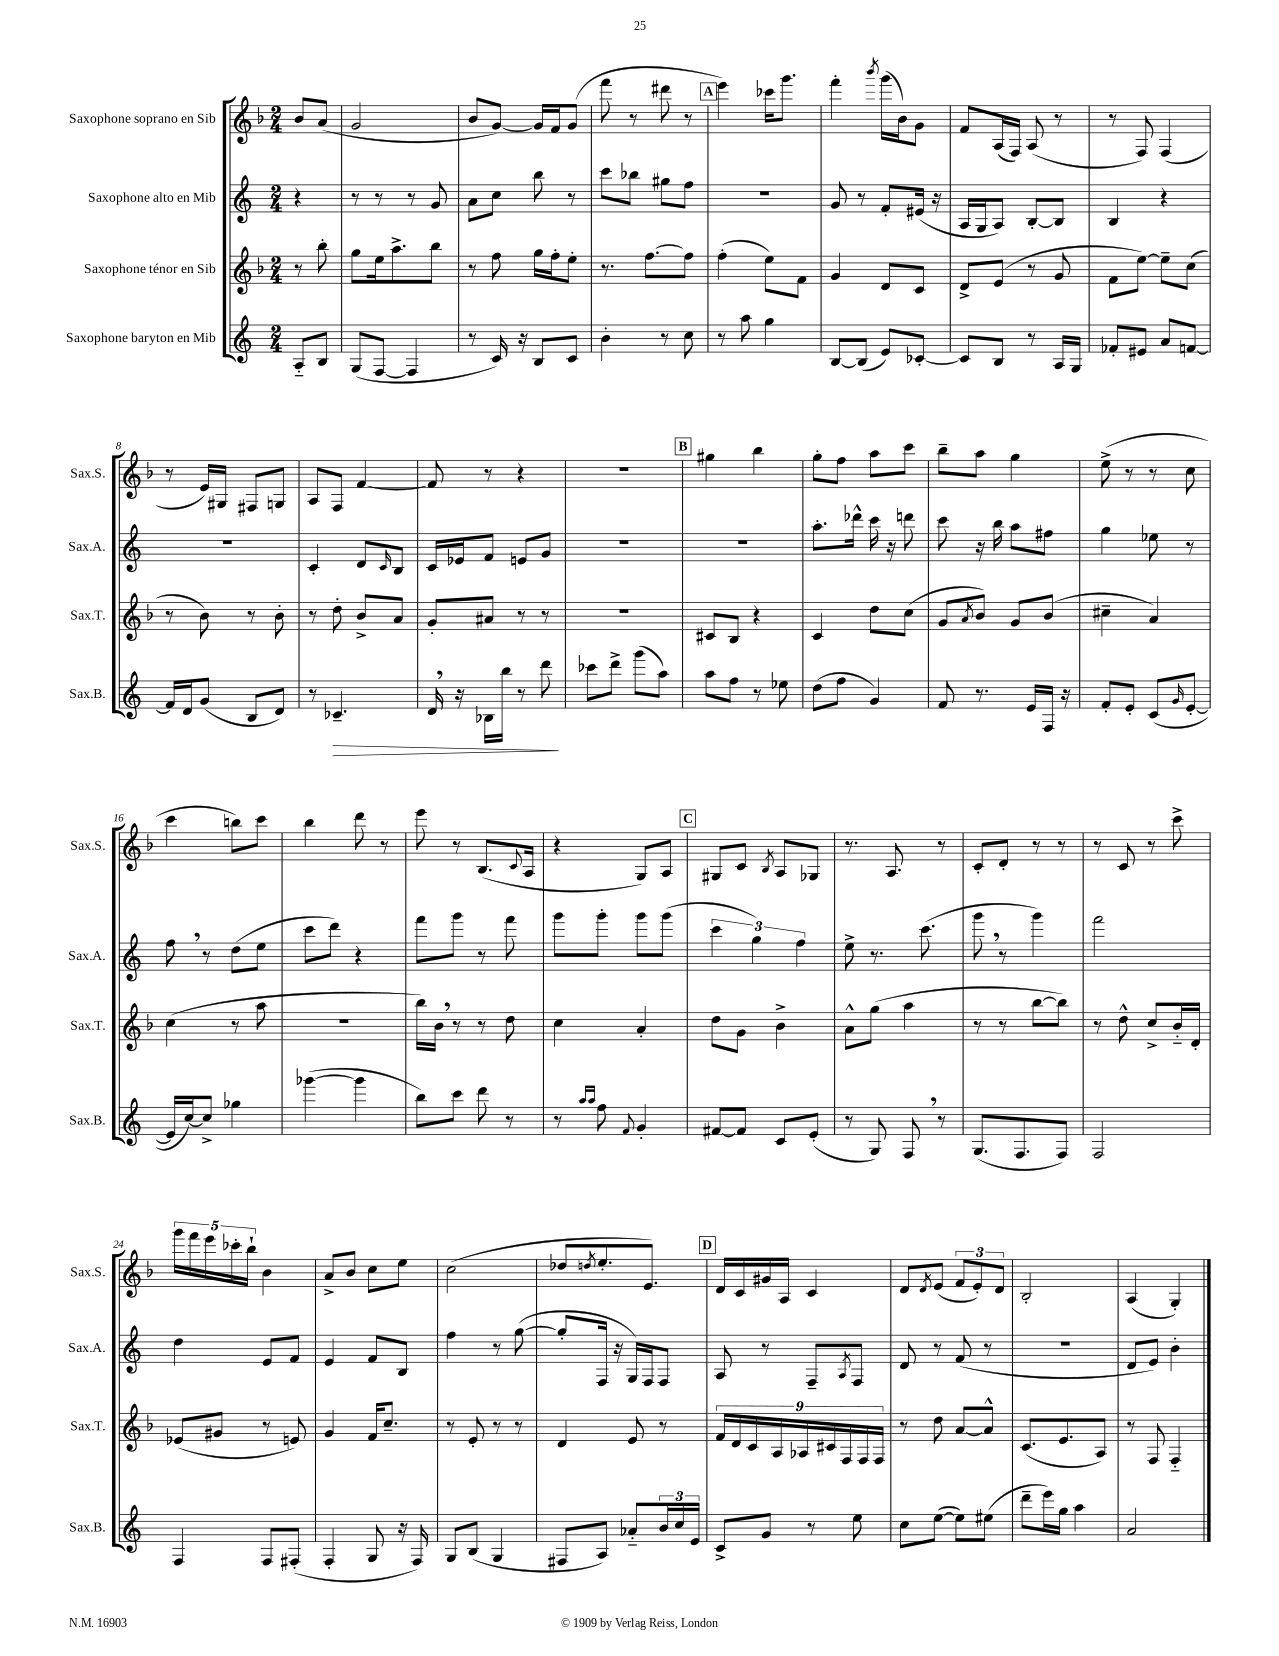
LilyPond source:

<<
\new StaffGroup <<
\new Staff = "s0" \with { instrumentName = "Saxophone soprano en Sib" shortInstrumentName = "Sax.S." } {
    \clef treble \key f \major \numericTimeSignature \time 2/4 \partial 4
    bes'8 a'8( |
    g'2 |
    bes'8 g'8~) g'16 f'16 g'8( |
    f'''8 r8 dis'''8 r8 |
    \mark \markup { \box "A" } e'''4) ces'''16 g'''8. |
    f'''4-. \acciaccatura { bes'''8 } g'''16( bes'16) g'8 |
    f'8 a16( f16) a8( r8 |
    r8 f8) f4( |
    r8 e'16) gis16 fis8 g8 |
    a8 f8 f'4~ |
    f'8 r8 r4 |
    r2 |
    \mark \markup { \box "B" } gis''4 bes''4 |
    g''8-. f''8 a''8 c'''8 |
    bes''8-- a''8 g''4 |
    e''8->( r8 r8 c''8 |
    c'''4 b''8) c'''8 |
    bes''4 d'''8 r8 |
    e'''8 r8 bes8.( \appoggiatura { c'8 } a16 |
    r4 g8) a8 |
    \mark \markup { \box "C" } gis8 c'8 \acciaccatura { bes8 } a8 ges8 |
    r8. a8. r8 |
    c'8-. d'8-. r8 r8 |
    r8 c'8 r8 c'''8-> |
    \tuplet 5/4 { g'''16 f'''16 e'''16 ces'''16-. bes''16-! } bes'4 |
    a'8-> bes'8 c''8 e''8 |
    c''2( |
    des''8 \acciaccatura { d''8 } e''8.-. e'8.) |
    \mark \markup { \box "D" } d'16 c'16 gis'16 a16 c'4 |
    d'8 \acciaccatura { d'8 } e'8( \tuplet 3/2 { f'8 e'8-.) d'8 } |
    bes2-. |
    a4( g4-.) \bar "|." |
}
\new Staff = "s1" \with { instrumentName = "Saxophone alto en Mib" shortInstrumentName = "Sax.A." } {
    \clef treble \key c \major \numericTimeSignature \time 2/4 \partial 4
    r4 |
    r8 r8 r8 g'8 |
    a'8 c''8 b''8 r8 |
    c'''8 bes''8 gis''8 f''8 |
    \mark \markup { \box "A" } r2 |
    g'8 r8 f'8-. eis'16( r16 |
    a16 g16 a8) b8~-. b8 |
    b4 r4 |
    R2 |
    c'4-. d'8 \grace { c'16 } b8 |
    c'16 ees'16 f'8 e'8 g'8 |
    R2 |
    \mark \markup { \box "B" } R2 |
    a''8.-. des'''16-^ c'''16 r16 d'''8 |
    c'''8 r16 b''16 a''8 fis''8 |
    g''4 ees''8 r8 |
    f''8 \breathe r8 d''8( e''8 |
    c'''8 d'''8) r4 |
    f'''8 g'''8 r8 f'''8 |
    g'''8 g'''8-. g'''8 g'''8( |
    \mark \markup { \box "C" } \tuplet 3/2 { c'''4 g''4) f''4 } |
    e''8-> r8. c'''8.( |
    g'''8 \breathe r8 g'''4) |
    f'''2 |
    d''4 e'8 f'8 |
    e'4 f'8 b8 |
    f''4 r8 g''8~( |
    g''8-. f16 r16 g16) f16 f8 |
    \mark \markup { \box "D" } a8 r8 f8-- \acciaccatura { a8 } f8 |
    d'8 r8 f'8( r8 |
    R2 |
    d'8 e'8) b'4-. \bar "|." |
}
\new Staff = "s2" \with { instrumentName = "Saxophone ténor en Sib" shortInstrumentName = "Sax.T." } {
    \clef treble \key f \major \numericTimeSignature \time 2/4 \partial 4
    r8 bes''8-. |
    g''8 e''16 a''8.-> bes''8 |
    r8 f''8 g''16 f''16-. e''8-. |
    r8. f''8.~ f''8 |
    \mark \markup { \box "A" } f''4-.( e''8) f'8 |
    g'4 d'8 c'8 |
    d'8-> e'8( r8 g'8 |
    f'8 e''8~) e''8-- c''8( |
    r8 bes'8) r8 bes'8-. |
    r8 d''8-. bes'8-> a'8 |
    g'8-. ais'8 r8 r8 |
    r2 |
    \mark \markup { \box "B" } cis'8 bes8 r4 |
    c'4 d''8 c''8( |
    g'8 \acciaccatura { a'8 } bes'8) g'8 bes'8( |
    cis''4-- a'4) |
    c''4( r8 a''8 |
    R2 |
    bes''16) bes'16 \breathe r8 r8 d''8 |
    c''4 a'4-. |
    \mark \markup { \box "C" } d''8 g'8 bes'4-> |
    a'8-^ g''8( a''4 |
    r8 r8 bes''8~ bes''8) |
    r8 d''8-^ c''8-> bes'16-_ d'16-. |
    ees'8( gis'8 r8 e'8) |
    g'4 f'16 c''8.-- |
    r8 e'8-. r8 r8 |
    d'4 e'8 r8 |
    \mark \markup { \box "D" } \tuplet 9/8 { f'16 d'16 c'16 a16 aes16 cis'16 f16 f16 f16 } |
    r8 d''8 a'8~ a'8-^ |
    c'8.( e'8. a8) |
    r8 f8 f4-_ \bar "|." |
}
\new Staff = "s3" \with { instrumentName = "Saxophone baryton en Mib" shortInstrumentName = "Sax.B." } {
    \clef treble \key c \major \numericTimeSignature \time 2/4 \partial 4
    a8-_ b8 |
    g8( f8~ f4 |
    r8 c'16) r16 b8 c'8 |
    b'4-. r8 c''8 |
    \mark \markup { \box "A" } r8 a''8 g''4 |
    b8~ b8( e'8) ces'8~-. |
    ces'8 b8 r8 a16 g16 |
    fes'8-. eis'8 a'8 f'8~ |
    f'16 d'16 g'8( b8 d'8) |
    r8 ces'4.--\> |
    d'16 \breathe r16 bes16 b''16 r8 d'''8\! |
    ces'''8 d'''8-> g'''8( a''8) |
    \mark \markup { \box "B" } a''8 f''8 r8 ees''8 |
    d''8( f''8 g'4) |
    f'8 r8. e'16 f16 r16 |
    f'8-. e'8-. c'8( \grace { g'16 } e'8~-. |
    e'16 c''16~) c''8-> ges''4 |
    ges'''4~( ges'''4 |
    b''8) c'''8 d'''8 r8 |
    r8 \grace { a''16 a''16 } f''8 \appoggiatura { f'8 } g'4-. |
    \mark \markup { \box "C" } fis'8~ fis'8 c'8 e'8-.( |
    r8 g8) f8 \breathe r8 |
    g8.( f8. f8) |
    f2 |
    f4 f8 fis8-.( |
    f4-. g8 r16 f16) |
    g8 b8( g4 |
    fis8 a8) aes'8-_ \tuplet 3/2 { b'16 c''16 e'16 } |
    \mark \markup { \box "D" } c'8-> g'8 r8 e''8 |
    c''8 e''8~( e''8) eis''8( |
    d'''8-- e'''16) g''16 a''4 |
    a'2 \bar "|." |
}
>>
>>
